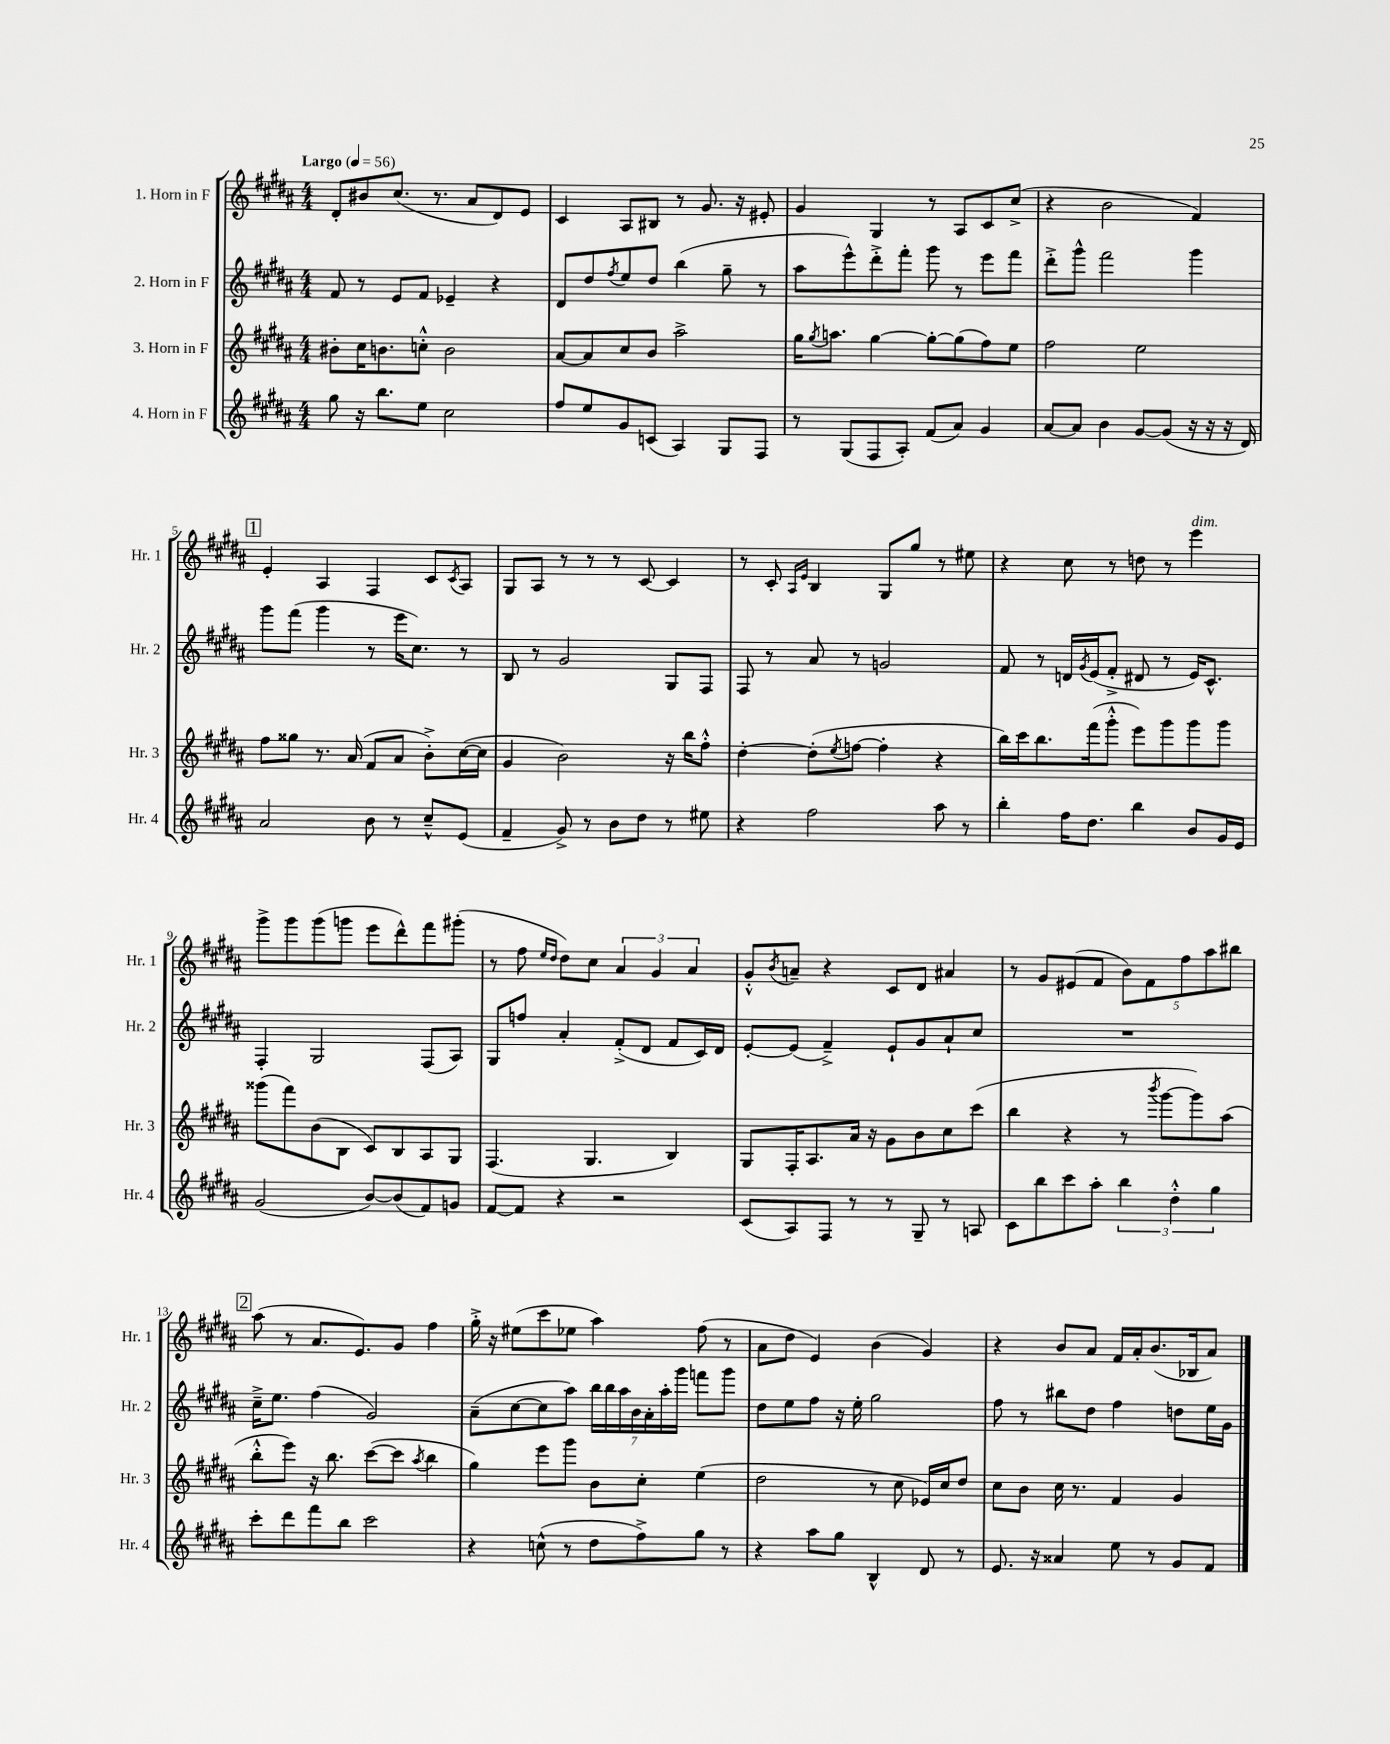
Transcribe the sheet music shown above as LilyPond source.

<<
\new StaffGroup <<
\new Staff = "s0" \with { instrumentName = "1. Horn in F" shortInstrumentName = "Hr. 1" } {
    \clef treble \key b \major \numericTimeSignature \time 4/4 \tempo "Largo" 4 = 56
    dis'8-. bis'8 cis''8.( r8. ais'8 dis'8) e'8 |
    cis'4 ais8 bis8 r8 gis'8. r16 eis'8-. |
    gis'4 gis4 r8 ais8 cis'8 cis''8->( |
    r4 b'2 fis'4) |
    \mark \markup { \box "1" } e'4-. ais4 fis4 cis'8 \acciaccatura { cis'8 } ais8 |
    gis8 ais8 r8 r8 r8 cis'8~ cis'4 |
    r8 cis'8-. \grace { ais16 e'16 } b4 gis8 gis''8 r8 eis''8 |
    r4 cis''8 r8 d''8 r8 e'''4^\markup { \italic "dim." } |
    gis'''8-> gis'''8 gis'''8( g'''8 e'''8 dis'''8-^) fis'''8 gis'''8-.( |
    r8 fis''8 \grace { e''16 dis''16 } dis''8) cis''8 \tuplet 3/2 { ais'4 gis'4 ais'4 } |
    gis'8-.-^ \acciaccatura { b'8 } a'8-- r4 cis'8 dis'8 ais'4 |
    r8 gis'8 eis'8( fis'8 \tuplet 5/4 { b'8) fis'8 fis''8 ais''8 bis''8 } |
    \mark \markup { \box "2" } ais''8( r8 ais'8. e'8.) gis'8 fis''4 |
    gis''16-.-> r16 eis''8( cis'''8 ees''8 ais''4) fis''8( r8 |
    ais'8 dis''8 e'4) b'4( gis'4) |
    r4 b'8 ais'8 fis'16 ais'16-. b'8.( bes16 ais'8) \bar "|." |
}
\new Staff = "s1" \with { instrumentName = "2. Horn in F" shortInstrumentName = "Hr. 2" } {
    \clef treble \key b \major \numericTimeSignature \time 4/4
    fis'8 r8 e'8 fis'8 ees'4-- r4 |
    dis'8 dis''8 \acciaccatura { fis''8 } e''8 dis''8 b''4( gis''8-- r8 |
    ais''8 e'''8-^) dis'''8-.-> fis'''8-. gis'''8 r8 e'''8 fis'''8 |
    dis'''8-.-> gis'''8-^ fis'''2 gis'''4 |
    \mark \markup { \box "1" } gis'''8 fis'''8( gis'''4 r8 e'''16 cis''8.) r8 |
    b8 r8 gis'2 gis8 fis8 |
    fis8 r8 ais'8 r8 g'2 |
    fis'8 r8 d'16 \acciaccatura { gis'8 } e'16( fis'8-.-> dis'8 r8 e'16) cis'8.-^ |
    fis4-. gis2 fis8( ais8) |
    gis8 f''8 ais'4-. fis'8-.->( dis'8 fis'8 cis'16) dis'16 |
    e'8~-. e'8( fis'4--->) e'8-! gis'8 ais'8-! cis''8 |
    R1 |
    \mark \markup { \box "2" } cis''16---> e''8. fis''4( gis'2) |
    ais'8--( cis''8~ cis''8 ais''8) \tuplet 7/4 { b''16 b''16 ais''16 b'16 ais'16-. ais''16-. gis'''16 } f'''8 gis'''8 |
    dis''8 e''8 fis''8 r16 e''16-. gis''2 |
    fis''8 r8 bis''8 dis''8 fis''4 d''8 e''16 gis'16 \bar "|." |
}
\new Staff = "s2" \with { instrumentName = "3. Horn in F" shortInstrumentName = "Hr. 3" } {
    \clef treble \key b \major \numericTimeSignature \time 4/4
    bis'8-. cis''16 b'8. c''8-.-^ b'2 |
    ais'8~ ais'8 cis''8 b'8 ais''2-> |
    gis''16 \acciaccatura { gis''8 } a''8. gis''4~ gis''8~-. gis''8( fis''8) e''8 |
    fis''2 e''2 |
    \mark \markup { \box "1" } fis''8 gisis''8 r8. ais'16( fis'8 ais'8 b'8-.->) cis''16~( cis''16 |
    gis'4 b'2) r16 b''16 fis''8-.-^ |
    dis''4~-. dis''8-.( \acciaccatura { e''8 } f''8~ f''4-. r4 |
    b''16) cis'''16 b''8. fis'''16( gis'''8-.-^ e'''8) gis'''8 gis'''8 gis'''8 |
    gisis'''8( fis'''8) b'8( b8 cis'8) b8 ais8 gis8 |
    fis4.( gis4. b4) |
    gis8 fis16-. ais8. ais'16 r16 gis'8 b'8 cis''8 cis'''8( |
    b''4 r4 r8 \acciaccatura { b'''8 } gis'''8~ gis'''8) ais''8( |
    \mark \markup { \box "2" } b''8-.-^ e'''8) r16 b''8. cis'''8~( cis'''8 \acciaccatura { ais''8 } b''4 |
    gis''4) e'''8 gis'''8 b'8 cis''8-. e''4( |
    dis''2 r8 cis''8 ees'16) cis''16 dis''8 |
    cis''8 b'8 cis''16 r8. fis'4 gis'4 \bar "|." |
}
\new Staff = "s3" \with { instrumentName = "4. Horn in F" shortInstrumentName = "Hr. 4" } {
    \clef treble \key b \major \numericTimeSignature \time 4/4
    gis''8 r16 b''8. e''8 cis''2 |
    fis''8 e''8 gis'8 c'8( ais4) gis8 fis8 |
    r8 gis8( fis8 ais8-.) fis'8( ais'8) gis'4 |
    ais'8~ ais'8 b'4 gis'8~ gis'8( r16 r16 r16 dis'16) |
    \mark \markup { \box "1" } ais'2 b'8 r8 cis''8---^ e'8( |
    fis'4-- gis'8->) r8 b'8 dis''8 r8 eis''8 |
    r4 fis''2 ais''8 r8 |
    b''4-. fis''16 dis''8. b''4 b'8 gis'16 e'16 |
    gis'2( b'8~) b'8( fis'8) g'8 |
    fis'8~ fis'8 r4 r2 |
    cis'8( ais8) fis8 r8 r8 gis8-- r8 a8 |
    cis'8 b''8 cis'''8 ais''8-. \tuplet 3/2 { b''4 dis''4-.-^ gis''4 } |
    \mark \markup { \box "2" } cis'''8-. dis'''8 fis'''8 b''8 cis'''2 |
    r4 c''8-^( r8 dis''8 fis''8->) gis''8 r8 |
    r4 ais''8 gis''8 b4-^ dis'8 r8 |
    e'8. r16 aisis'4 e''8 r8 gis'8 fis'8 \bar "|." |
}
>>
>>
